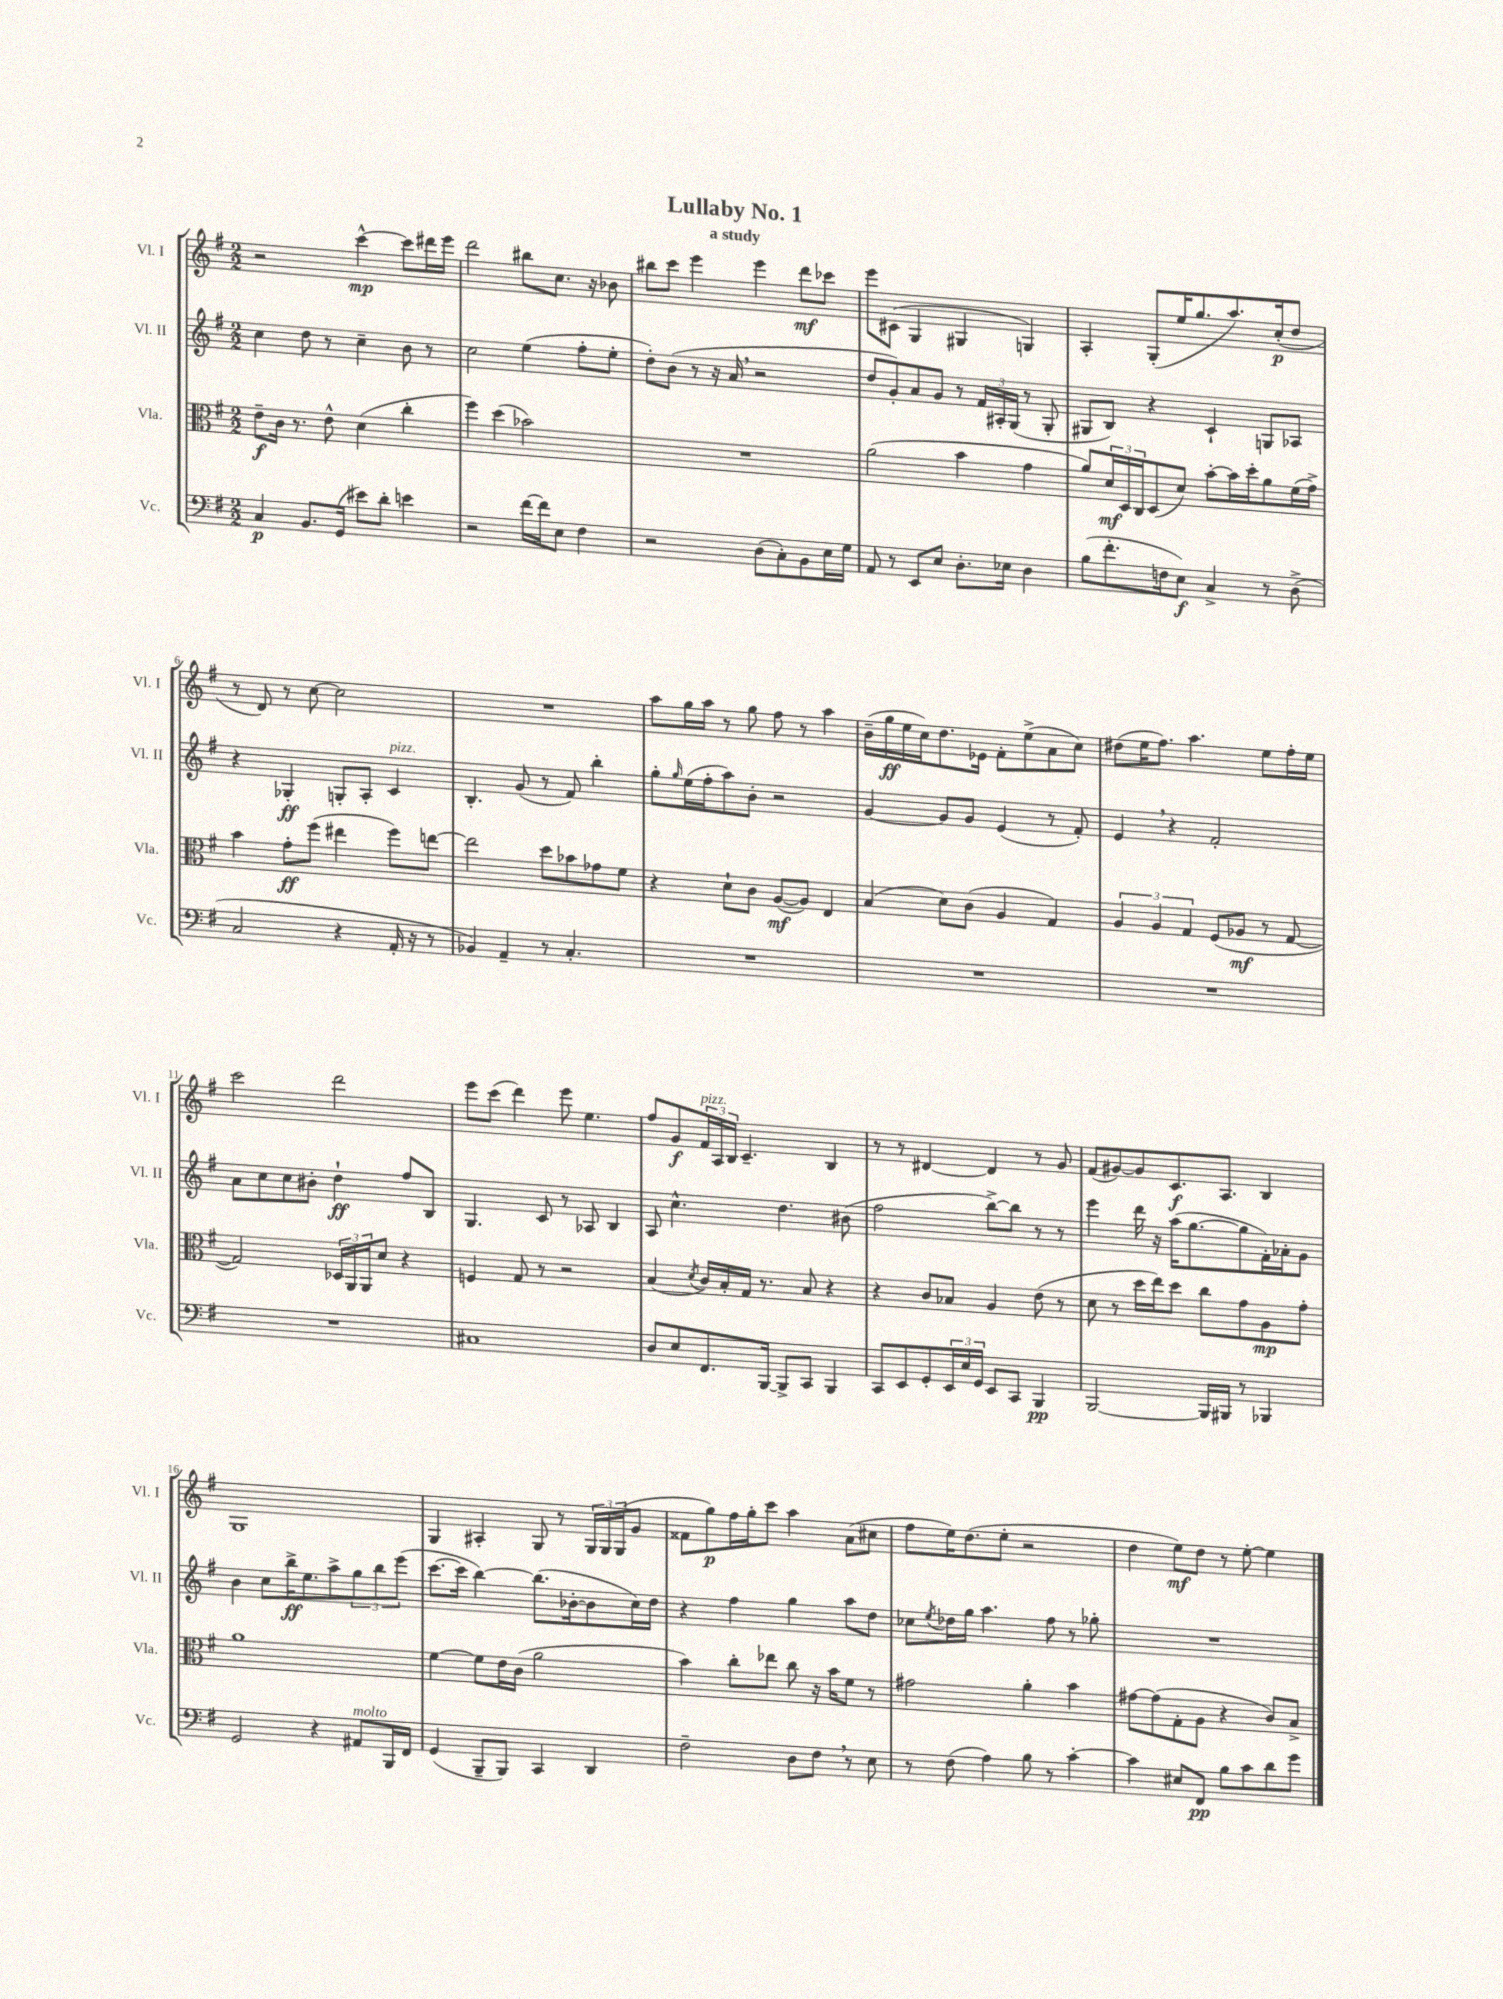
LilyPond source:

\header { title = "Lullaby No. 1" subtitle = "a study" }
<<
\new StaffGroup <<
\new Staff = "s0" \with { instrumentName = "Vl. I" shortInstrumentName = "Vl. I" } {
    \clef treble \key g \major \numericTimeSignature \time 2/2
    r2 c'''4~-^\mp c'''8 dis'''16 e'''16 |
    d'''2 bis''8 c''8. r16 bes'8 |
    bis''8 c'''8 e'''4 e'''4 d'''8\mf ces'''8 |
    e'''8 cis'8( g4 gis4 g4) |
    a4-. g8-.( e''16 g''8. a''8.) c''16-.\p( d''8 |
    r8 d'8) r8 c''8~ c''2 |
    R1 |
    a''8 g''16 a''16 r8 g''8 fis''8 r8 a''4 |
    b'16--( g''16\ff e''16 c''16) d''8. ees'16 fis'8-. e''8->( a'8 c''8) |
    dis''8( e''16 fis''8.) a''4. e''8 fis''16-. e''16 |
    c'''2 d'''2 |
    e'''8 c'''8( d'''4) e'''8 e''4. |
    fis''8 g'8\f \tuplet 3/2 { fis'16^\markup { \italic "pizz." } a16 b16 } c'4.-- b4 |
    r8 r8 dis'4~ dis'4 r8 g'8 |
    fis'8( gis'8~) gis'8 c'8.\f a8. b4 |
    g1 |
    g4 ais4-. g8 r8 \tuplet 3/2 { g16 g16 g16( } g'8 |
    fisis'8 g''8\p) fis''16 g''16-. c'''8 a''4 a'8( cis''8 |
    fis''8 e''16) d''8.( e''8-. r2 |
    d''4 e''8\mf) d''8 r8 e''8~-. e''4 \bar "|." |
}
\new Staff = "s1" \with { instrumentName = "Vl. II" shortInstrumentName = "Vl. II" } {
    \clef treble \key g \major \numericTimeSignature \time 2/2
    c''4 d''8 r8 c''4-- b'8 r8 |
    c''2 e''4( fis''8-. e''8-. |
    d''8-.) b'8( r8 r16 a'16 \breathe r2 |
    d''8 g'8-.) a'8 g'8 r8 \tuplet 3/2 { fis'16 ais16-. g16( } r8 g8-. |
    gis8 b8) r4 c'4-! g8 aes8 |
    r4 ges4-.\ff g8-. a8-. c'4^\markup { \italic "pizz." } |
    b4.-. g'8( r8 fis'8) b''4-. |
    g''8-. \grace { g''16 } e''16( fis''16-. a''8) b'8-. r2 |
    g'4~ g'8 g'8 e'4( r8 fis'8-.) |
    e'4 \breathe r4 fis'2-. |
    a'8 c''8 c''8 bis'8-. d''4-!\ff fis''8 b8 |
    g4. c'8 r8 aes8 b4 |
    a8 c''4.-^ d''4. bis'8( |
    fis''2 b''8~->) b''8 r8 r8 |
    e'''4 d'''16 r16 a''16( g''8.~ g''8 fis'16-.) aes'16-. g'8 |
    b'4 c''8 b''16->\ff e''8. a''8-> \tuplet 3/2 { g''8 b''8 e'''8( } |
    c'''8.~ c'''16 b''4~) b''8.( bes'16~-. bes'8 c''16) d''16 |
    r4 fis''4 g''4 a''8 d''8 |
    ces''8 \acciaccatura { e''8 } des''16 g''16 a''4. fis''8 r8 ges''8-. |
    R1 \bar "|." |
}
\new Staff = "s2" \with { instrumentName = "Vla." shortInstrumentName = "Vla." } {
    \clef alto \key g \major \numericTimeSignature \time 2/2
    e'8--\f c'16 r8. e'8-^ d'4( c''4-. |
    fis''4) d''4( bes'2) |
    R1 |
    a'2( b'4 g'4 |
    a'8) \tuplet 3/2 { d'16\mf d16 c16 } d8( d'8) b'8~-. b'16 d''16-. a'8 fis'16( g'16->) |
    b'4 g'8-.\ff fis''8( eis''4 fis''8) e''8~ |
    e''2 d''8 bes'8 ges'8 fis'8 |
    r4 d'8-! c'8 a8~\mf( a8) e4 |
    b4( d'8) c'8( a4 g4) |
    \tuplet 3/2 { a4 a4 g4 } fis8( aes8\mf r8 g8~ |
    g2) \tuplet 3/2 { des16 a,16 a,16 } d'8 r4 |
    f4 g8 r8 r2 |
    b4( \acciaccatura { d'8 } c'16) b16-. g16 r8. b8 r4 |
    r4 c'8 bes8 a4 e'8( r8 |
    d'8 r8 d''16 e''16) d''8 c''8 g'8 a8\mp g'8-. |
    a'1 |
    fis'4~ fis'8 e'16 c'16( a'2 |
    b'4) c''8-. ees''8 c''8 r16 b'16 fis'8 r8 |
    gis'2 a'4-. b'4 |
    gis'8~ gis'8( g8-. a8 r4 c'8) b8-> \bar "|." |
}
\new Staff = "s3" \with { instrumentName = "Vc." shortInstrumentName = "Vc." } {
    \clef bass \key g \major \numericTimeSignature \time 2/2
    c4\p b,8. g,16( eis'8) d'8-. e'4 |
    r2 fis'16~ fis'16 e8 fis4 |
    r2 d8( c8-.) b,8 e16 g16 |
    a,8 r8 e,8 e8 d8.-. ees16 d4 |
    b8( fis'8.-. f16 e8\f) c4-> r8 d8->( |
    c2 r4 a,16-. r16 r8 |
    bes,4) a,4-- r8 c4.-. |
    R1 |
    R1 |
    R1 |
    R1 |
    cis1 |
    d8 e8 fis,8. b,,16~ b,,8-> c,8 b,,4 |
    c,8 e,8 g,8-. \tuplet 3/2 { e,16 e16 g,16 } e,8 c,8 b,,4\pp |
    b,,2~ b,,16 bis,,16 r8 bes,,4 |
    g,2 r4 ais,8^\markup { \italic "molto" } b,,16 fis,16 |
    g,4( b,,8-- b,,8) c,4 d,4 |
    fis2-- d8 fis8 \breathe r8 e8 |
    r8 fis8( a4) b8 r8 c'4~-. |
    c'4 eis8 fis,8\pp b8 c'8 d'8 g'8 \bar "|." |
}
>>
>>
